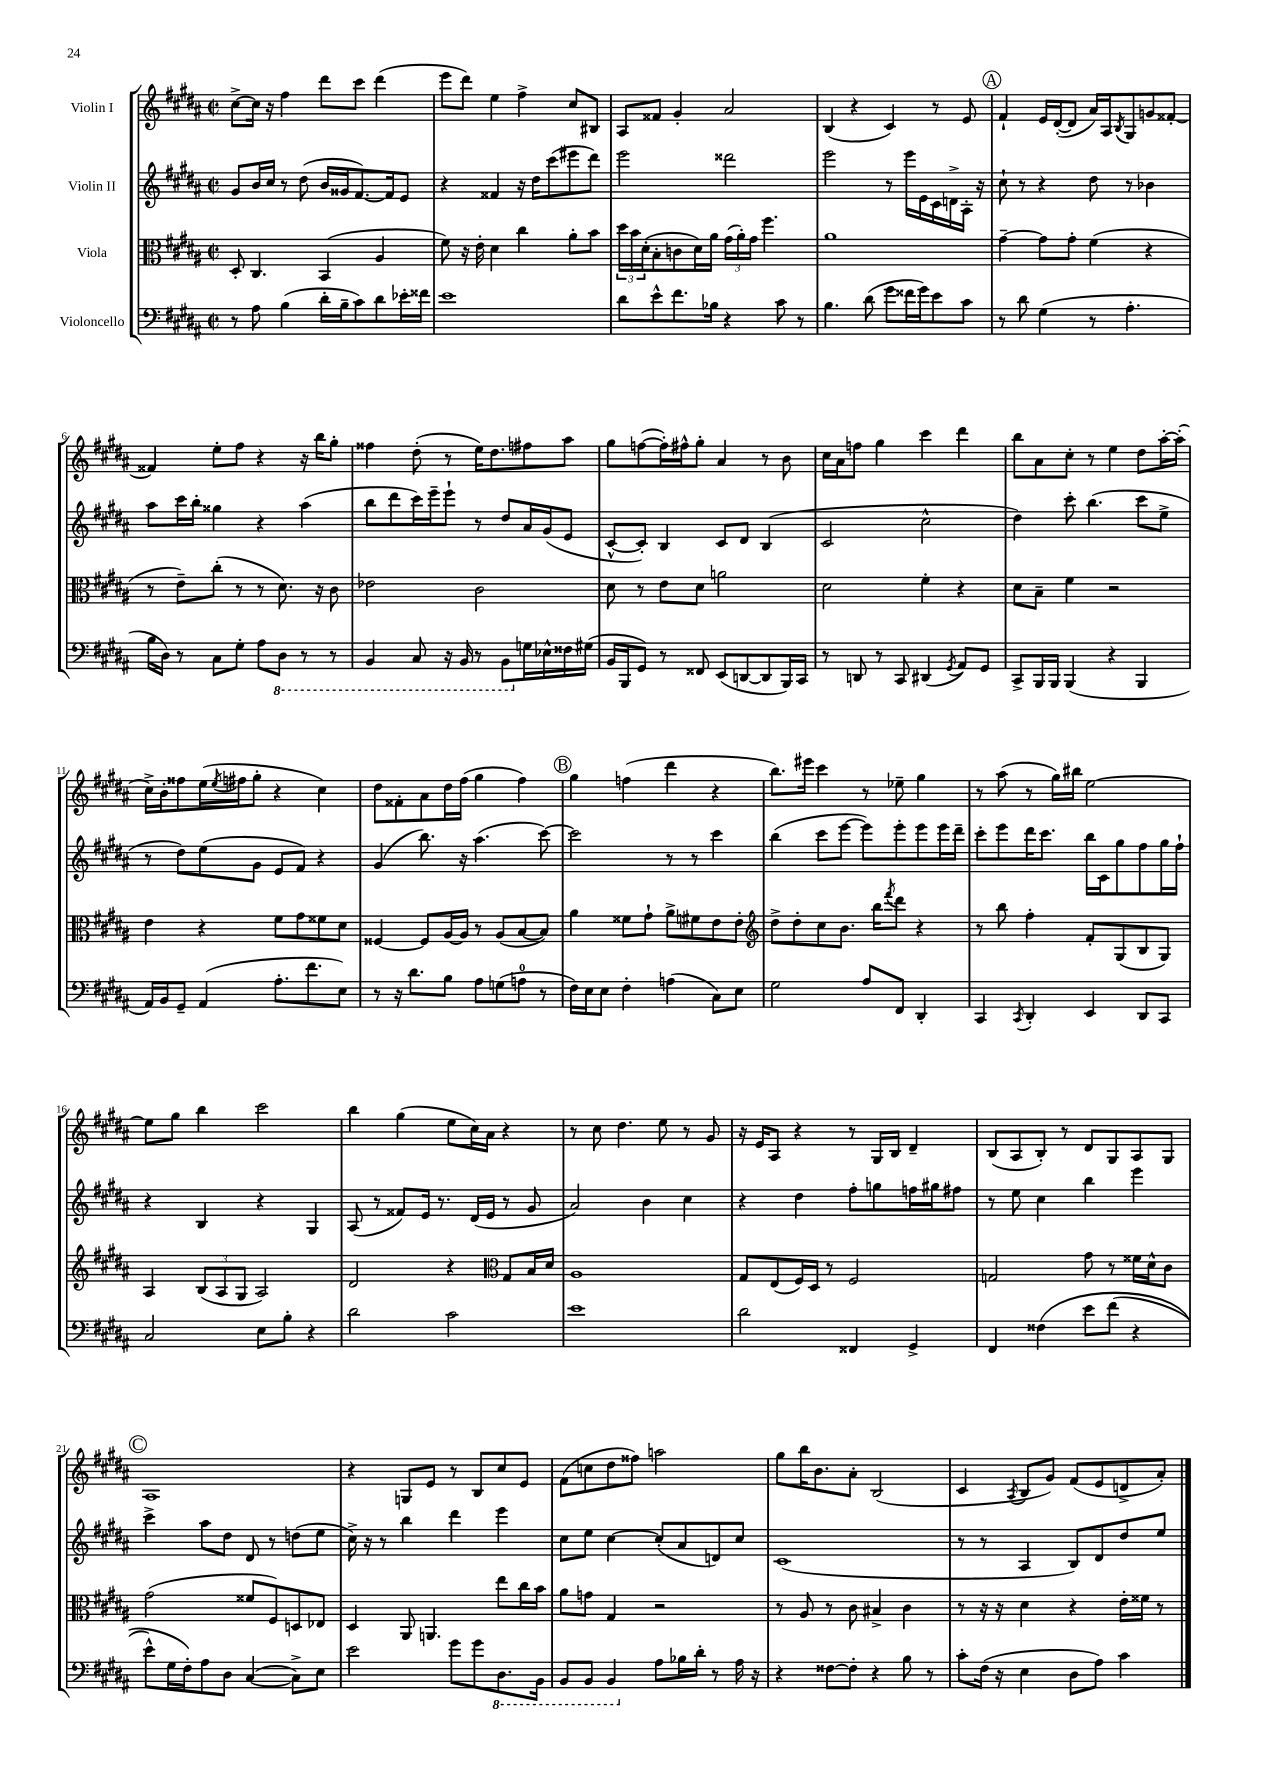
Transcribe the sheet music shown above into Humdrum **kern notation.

**kern	**kern	**kern	**kern
*staff4	*staff3	*staff2	*staff1
*clefF4	*clefC3	*clefG2	*clefG2
*k[f#c#g#d#a#]	*k[f#c#g#d#a#]	*k[f#c#g#d#a#]	*k[f#c#g#d#a#]
*M2/2	*M2/2	*M2/2	*M2/2
*met(c|)	*met(c|)	*met(c|)	*met(c|)
8r	8D#'	8g#	[8cc#^
8A#	4.C#	16b	16cc#]
.	.	16cc#	16r
(4B	.	8r	4ff#
.	.	(8dd#	.
16d#'	(4BB	16b	8ddd#
16B~	.	16g##	.
8c#)	.	[8.f#)	8ccc#
8d#	4A#	.	(4ddd#
.	.	16f#]	.
16e-'	.	8e	.
16f##	.	.	.
=	=	=	=
1e	8f#)	4r	8eee
.	16r	.	8ddd#)
.	16e'	.	.
.	4d#	4f##	4ee
.	4cc#	16r	4ff#^
.	.	16dd#	.
.	.	(8ccc#	.
.	8a#'	8eee#	8cc#
.	8b	8ddd#)	8B#
=	=	=	=
8d#	24dd#	2eee	8A#
.	24b	.	.
.	(24d#'	.	.
8e^^	8B'	.	8f##
8.f#	8c	.	4g#'
.	16d#)	.	.
16B-	16a#	.	.
4r	(24g#	2ddd##	2a#
.	24a#')	.	.
.	24g#	.	.
.	4.ff#	.	.
8c#	.	.	.
8r	.	.	.
=	=	=	=
4.B	1a#	2eee	(4B
.	.	.	4r
(8d#	.	.	.
8g#	.	8r	4c#)
16f##	.	16eee	.
16g#)	.	16e	.
8e	.	16c#	8r
.	.	16d^	.
8c#	.	16A#'	8e
.	.	16r	.
=	=	=	=
8r	[4g#~	8cc#`	4f#`
8d#	.	8r	.
(4G#	8g#]	4r	16e
.	.	.	([16d#'
.	8g#'	.	8d#]
8r	(4f#	8dd#	16a#)
.	.	.	16A#
.	.	.	8qB
4.A#'	.	8r	8G#
.	4r	4b-	8g
.	.	.	[8f##'
=	=	=	=
16B	8r	8aa#	4f##]
16D#)	.	.	.
8r	8e~)	16ccc#	.
.	.	16bb'	.
8C#	(8cc#'	4gg##	8ee'
8G#'	8r	.	8ff#
8A#	8r	4r	4r
8DD#	8.d#)	.	.
8r	.	(4aa#	16r
.	16r	.	16bb
8r	8c#	.	8gg#'
=	=	=	=
4BBB	2e-	8bb	4ff##
.	.	8ddd#	.
8CC#	.	16ccc#)	(8dd#'
.	.	16eee~	.
16r	.	8eee`	8r
16BBB	.	.	.
8r	2c#	8r	16ee)
.	.	.	8.dd#
8BBB	.	8dd#	.
16G	.	16a#	8ff#
16E-^^	.	(16g#	.
16F##	.	8e	8aa#
(16G#	.	.	.
=	=	=	=
16BB	8d#	[8c#^^	8gg#
16BBB	.	.	.
8GG#)	8r	8c#'])	([8ff
8r	8e	4B	16ff'])
.	.	.	16ff#^^
8FF##	8d#	.	8gg#'
(8EE	2a	8c#	4a#
[8DD	.	8d#	.
8DD]	.	(4B	8r
16BBB)	.	.	8b
16CC#	.	.	.
=	=	=	=
8r	2d#	2c#	16cc#
.	.	.	16a#
8DD	.	.	8ff
8r	.	.	4gg#
8CC#	.	.	.
(4DD#	4f#'	2cc#^^	4ccc#
8qGG#	.	.	.
8AA#)	4r	.	4ddd#
8GG#	.	.	.
=	=	=	=
8CC#^	8d#	4dd#)	8bb
16BBB	8B~	.	8a#
16BBB	.	.	.
(4BBB	4f#	8ccc#'	8cc#'
.	.	(4.bb	8r
4r	2r	.	4ee
4BBB	.	8ccc#	8dd#
.	.	8ee^	[16aa#'
.	.	.	(16aa#']
=	=	=	=
16AA#)	4e	8r	16cc#^)
16BB	.	.	16b'
8GG#~	.	8dd#)	8ff##
(4AA#	4r	(8ee	(16ee
.	.	.	8qee
.	.	.	16ff#
.	.	8g#	8gg#'
8.A#'	8f#	8e	4r
.	8g#	8f#)	.
8.f#	.	.	.
.	8f##	4r	4cc#)
8E)	8d#	.	.
=	=	=	=
8r	[4F##	(4g#	8dd#
16r	.	.	8f##'
8.d#	.	.	.
.	8F##]	8.bb)	8a#
8B	[16A#	.	16dd#
.	16A#]	16r	(16ff#
8A#	8r	(4.aa#	4gg#
(8G	(8A#	.	.
8A	[8B	.	4ff#)
8r	8B])	[8ccc#)	.
=	=	=	=
16F#)	4a#	2ccc#]	4gg#
16E	.	.	.
8E	.	.	.
4F#'	8f##	.	(4ff
.	8g#`	.	.
(4A	8a#^	8r	4ddd#
.	8f#	8r	.
8C#)	8e	4ccc#	4r
8E	8e'	.	.
=	=	=	=
*	*clefG2	*	*
2G#	8dd#^	(4bb	8.bb)
.	8dd#'	.	.
.	.	.	16eee#
.	8cc#	8ccc#	4ccc#
.	8.b	[8eee	.
8A#	.	8eee])	8r
.	16bb	.	.
.	8qfff#	.	.
8FF#	8ddd#	8eee'	8ee-~
4DD#'	4r	8eee	4gg#
.	.	16eee	.
.	.	16ddd#~	.
=	=	=	=
4CC#	8r	8ccc#'	8r
.	8bb	8eee	(8aa#
8qCC#	.	.	.
4DD#'	4ff#'	16ddd#	8r
.	.	8.ccc#	.
.	.	.	16gg#)
.	.	.	16bb#
4EE	8f#'	16bb	[2ee
.	.	16c#	.
.	(8G#	8gg#	.
8DD#	8B	8ff#	.
8CC#	8G#)	16gg#	.
.	.	16ff#`	.
=	=	=	=
2C#	4A#	4r	8ee]
.	.	.	8gg#
.	(12B	4B	4bb
.	12A#	.	.
.	12G#	.	.
8E	2A#)	4r	2ccc#
8B'	.	.	.
4r	.	4G#	.
=	=	=	=
2d#	2d#	(8A#	4bb
.	.	8r	.
.	.	8f##)	(4gg#
.	.	16e	.
.	.	8.r	.
2c#	4r	.	8ee
.	.	(16d#	16cc#)
.	.	16e	16a#
*	*clefC3	*	*
.	8G#	8r	4r
.	16B	8g#	.
.	16d#	.	.
=	=	=	=
1e	1A#	2a#)	8r
.	.	.	8cc#
.	.	.	4.dd#
.	.	4b	.
.	.	.	8ee
.	.	4cc#	8r
.	.	.	8g#
=	=	=	=
2d#	8G#	4r	16r
.	.	.	16e
.	(8E	.	8A#
.	16F#)	4dd#	4r
.	16D#	.	.
.	8r	.	.
4FF##	2F#	8ff#'	8r
.	.	8gg	16G#
.	.	.	16B
4GG#^	.	16ff	4d#~
.	.	16gg#	.
.	.	8ff#	.
=	=	=	=
4FF#	2G	8r	(8B
.	.	8ee	8A#
&(4F##	.	4cc#	8B')
.	.	.	8r
8e	8g#	4bb	8d#
(8f#	8r	.	8G#
4r	16f##	4eee	8A#
.	16d#^^	.	.
.	8c#	.	8G#
=	=	=	=
8e^^)	(2g#	4ccc#^	1A#
16G#	.	.	.
16F#'&)	.	.	.
8A#	.	8aa#	.
8D#	.	8dd#	.
([4C#	8f##	8d#	.
.	8F#)	8r	.
8C#^])	8D	(8dd	.
8E	8E-	8ee	.
=	=	=	=
2e	4D#	16cc#^)	4r
.	.	16r	.
.	.	8r	.
.	8AA#	4bb	8G
.	4.AA	.	8e
8g#	.	4ddd#	8r
8g#	.	.	8B
8.DD#	8ee	4eee	8cc#
.	16cc#	.	8e
16BBB	16b	.	.
=	=	=	=
8BBB	8a#	8cc#	(8f#
8BBB	8g	8ee	8cc
4BBB	4G#	[4cc#	8dd#
.	.	.	8ff##)
8A#	2r	(8cc#']	2aa
16B-	.	8a#	.
16d#'	.	.	.
8r	.	8d)	.
16A#	.	8cc#	.
16r	.	.	.
=	=	=	=
4r	8r	(1c#	8gg#
.	8A#	.	16bb
.	.	.	8.b
[8F##	8r	.	.
8F##']	8c#	.	8a#'
4r	4B#^	.	(2B
8B	4c#	.	.
8r	.	.	.
=	=	=	=
8c#'	8r	8r	4c#
(16F#	16r	8r	.
16r	16r	.	.
.	.	.	8qA#
4E	4d#	4A#	8B
.	.	.	8g#)
8D#	4r	8B)	(8f#
8A#)	.	8d#	8e
4c#	16e'	8dd#	8d^
.	16f##	.	.
.	8r	8ee	8a#')
==	==	==	==
*-	*-	*-	*-
